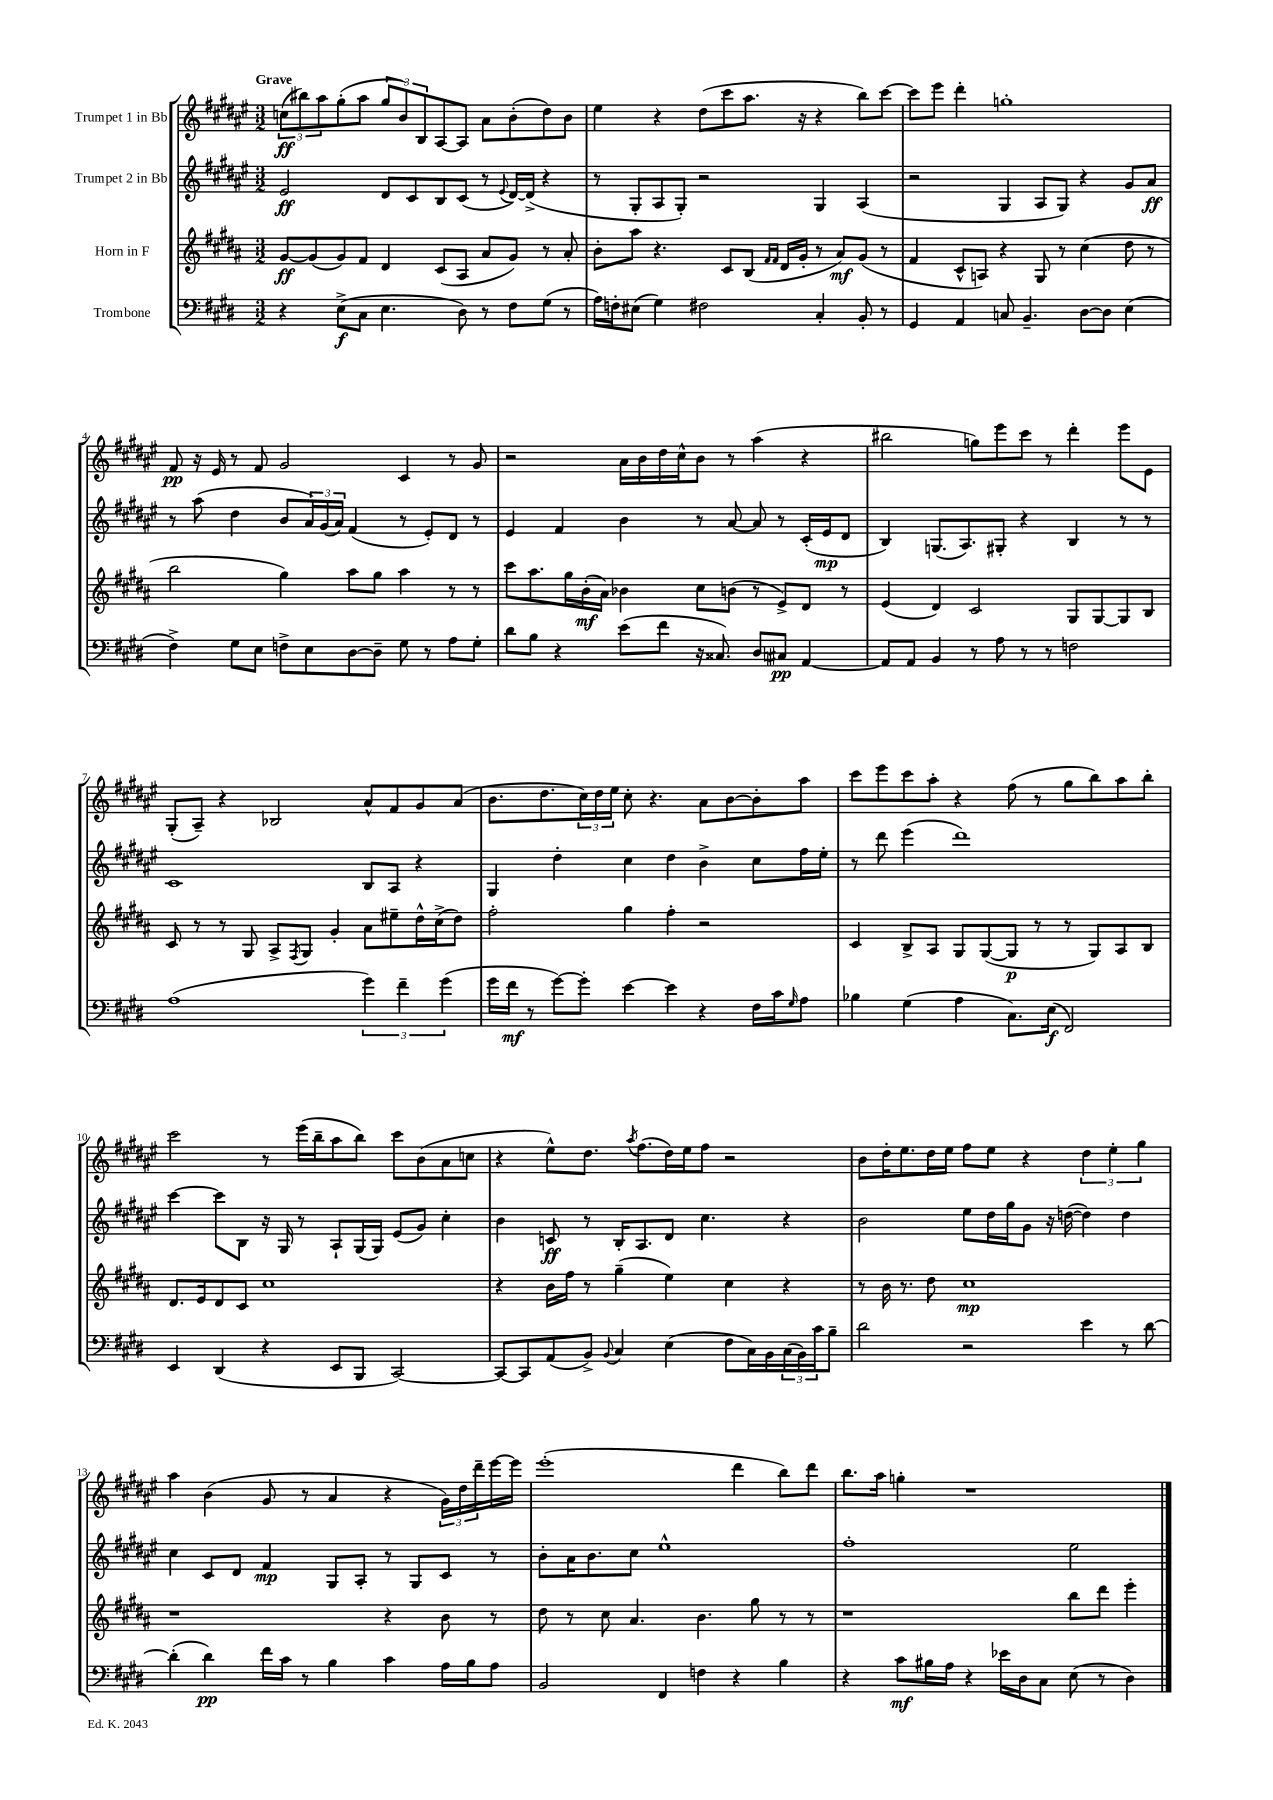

**kern	**kern	**kern	**kern
*staff4	*staff3	*staff2	*staff1
*clefF4	*clefG2	*clefG2	*clefG2
*k[f#c#g#d#]	*k[f#c#g#d#a#]	*k[f#c#g#d#a#e#]	*k[f#c#g#d#a#e#]
*M3/2	*M3/2	*M3/2	*M3/2
4r	[8g#	2e#	(12cc
.	.	.	12bb#)
.	(8g#]	.	.
.	.	.	12aa#
(8E^	8g#)	.	(8gg#'
8C#	8f#	.	8aa#
4.E	4d#	8d#	12gg#
.	.	.	12b)
.	.	8c#	.
.	.	.	12B
.	(8c#	8B	[8A#
8D#)	8A#	(8c#	8A#]
8r	8a#	8r	8a#
.	.	8qqe#	.
8F#	8g#)	[16d#)	(8b'
.	.	(16d#^]	.
(8G#	8r	4r	8dd#)
8r	8a#'	.	8b
=	=	=	=
16A)	8b'	8r	4ee#
16F'	.	.	.
(8E#	8aa#	8G#'	.
4G#)	4.r	8A#	4r
.	.	8G#')	.
2F#	.	2r	(8dd#
.	8c#	.	8ccc#
.	(8B	.	8.aa#
.	16qqf#	.	.
.	16qqf#	.	.
.	16d#	.	.
.	16g#'	.	16r
4C#'	8r	4G#	4r
.	8a#)	.	.
8BB'	(8g#	(4A#	8bb)
8r	8r	.	[8ccc#
=	=	=	=
4GG#	4f#	2r	8ccc#]
.	.	.	8eee#
4AA	8c#^^	.	4ddd#'
.	8A)	.	.
8C	4r	4G#	1gg'
4.BB~	.	.	.
.	8G#	8A#	.
.	8r	8G#)	.
[8D#	(4cc#	4r	.
8D#]	.	.	.
(4E	8dd#	8g#	.
.	8r	8a#	.
=	=	=	=
4F#^)	2bb	8r	8f#
.	.	(8aa#	16r
.	.	.	16e#
8G#	.	4dd#	8r
8E	.	.	8f#
8F^	4gg#)	8b	2g#
8E	.	24a#)	.
.	.	(24g#	.
.	.	24a#)	.
[8D#	8aa#	(4f#	.
8D#~]	8gg#	.	.
8G#	4aa#	8r	4c#
8r	.	8e#')	.
8A	8r	8d#	8r
8G#'	8r	8r	8g#
=	=	=	=
8d#	8ccc#	4e#	2r
8B	8.aa#	.	.
4r	.	4f#	.
.	16gg#	.	.
.	(16b'	.	.
.	16a#)	.	.
(8e	4b-	4b	16a#
.	.	.	16b
8f#	.	.	16dd#
.	.	.	16cc#^^
16r	8cc#	8r	8b
8.C##)	.	.	.
.	(8b	[8a#	8r
8D#	8r	8a#]	(4aa#
8C#	8e^)	8r	.
[4AA	8d#	(16c#'	4r
.	.	16e#	.
.	8r	8d#	.
=	=	=	=
8AA]	(4e	4B)	2bb#
8AA	.	.	.
4BB	4d#)	(8.G	.
.	.	8.A#)	.
8r	2c#	.	8gg)
8A	.	8G#'	8eee#
8r	.	4r	8ccc#
8r	.	.	8r
2F	8G#	4B	4ddd#'
.	[8G#	.	.
.	8G#]	8r	8eee#
.	8B	8r	8e#
=	=	=	=
(1A	8c#	1c#	(8G#'
.	8r	.	8A#~)
.	8r	.	4r
.	8G#	.	.
.	8A#^	.	2B-
.	8qF#	.	.
.	8G#	.	.
.	4g#'	.	.
6g#)	8a#	8B	8a#^^
.	8ee#~	8A#	8f#
6f#~	.	.	.
.	16dd#^^	4r	8g#
.	(16cc#^	.	.
(6g#	.	.	.
.	8dd#)	.	(8a#
=	=	=	=
16g#	2ff#'	4G#	8.b
16f#	.	.	.
8r	.	.	.
.	.	.	8.dd#
[8g#)	.	4dd#'	.
8g#']	.	.	24cc#)
.	.	.	24dd#
.	.	.	24ee#
[4e	4gg#	4cc#	8cc#'
.	.	.	4.r
4e]	4ff#'	4dd#	.
4r	2r	4b^	8a#
.	.	.	[8b
16F#	.	8cc#	8b']
16c#	.	.	.
16qqG#	.	.	.
8A	.	16ff#	8aa#
.	.	16ee#'	.
=	=	=	=
4B-	4c#	8r	8ccc#
.	.	8ddd#	8eee#
(4G#	8B^	(4eee#	8ccc#
.	8A#	.	8aa#'
4A	8G#	1ddd#)	4r
.	([8G#	.	.
8.C#)	8G#]	.	(8ff#
.	8r	.	8r
(16E	.	.	.
2FF#)	8r	.	8gg#
.	8G#)	.	8bb)
.	8A#	.	8aa#
.	8B	.	8bb'
=	=	=	=
4EE	8.d#	[4ccc#	2ccc#
.	16e	.	.
(4DD#	8d#	8ccc#]	.
.	8c#	8B	.
4r	1cc#	16r	8r
.	.	16G#	.
.	.	8r	(16eee#
.	.	.	16bb~
8EE	.	8A#`	8aa#
8BBB	.	(16G#	8bb)
.	.	16G#)	.
[2CC#)	.	(8e#	8ccc#
.	.	8g#)	(8b
.	.	4cc#'	8a#
.	.	.	8cc
=	=	=	=
8CC#_	4r	4b	4r
8CC#]	.	.	.
(8AA	16b	8c	8ee#^^)
.	16ff#	.	.
8BB^)	8r	8r	8.dd#
8qqBB	.	.	.
4C#	(4gg#~	16B'	.
.	.	.	8qaa#
.	.	8.A#	(8.ff#
(4E	4ee)	8d#	16dd#)
.	.	.	16ee#
.	.	4.cc#	8ff#
8F#	4cc#	.	2r
16C#)	.	.	.
16BB	.	.	.
(24C#	4r	4r	.
24BB)	.	.	.
24c#	.	.	.
8B~	.	.	.
=	=	=	=
2d#	8r	2b	8b
.	16b	.	16dd#'
.	8.r	.	8.ee#
.	8dd#	.	16dd#
.	.	.	16ee#
2r	1cc#	8ee#	8ff#
.	.	16dd#	8ee#
.	.	16gg#	.
.	.	8g#	4r
.	.	16r	.
.	.	([16dd	.
4e	.	4dd])	6dd#
.	.	.	6ee#'
8r	.	4dd	.
.	.	.	6gg#
[8d#	.	.	.
=	=	=	=
(4d#']	1r	4cc#	4aa#
4d#)	.	8c#	(4b
.	.	8d#	.
16f#	.	4f#	8g#
16c#	.	.	.
8r	.	.	8r
4B	.	8G#	4a#
.	.	8A#'	.
4c#	4r	8r	4r
.	.	8G#	.
16A	8b	8c#	24g#)
.	.	.	24dd#
16B	.	.	.
.	.	.	24ddd#~
8A	8r	8r	[16eee#
.	.	.	16eee#]
=	=	=	=
2BB	8dd#	8b'	(1eee#'
.	8r	16a#	.
.	.	8.b	.
.	8cc#	.	.
.	4.a#	8cc#	.
4FF#	.	1ee#^^	.
4F	4.b	.	.
4r	.	.	4ddd#
.	8gg#	.	.
4B	8r	.	8bb)
.	8r	.	8ddd#
=	=	=	=
4r	1r	1ff#'	8.bb
.	.	.	16aa#
8c#	.	.	4gg'
16B#	.	.	.
16A	.	.	.
4r	.	.	1r
16e-	.	.	.
16D#	.	.	.
8C#	.	.	.
(8E	8bb	2ee#	.
8r	8ddd#	.	.
4D#)	4eee'	.	.
==	==	==	==
*-	*-	*-	*-
